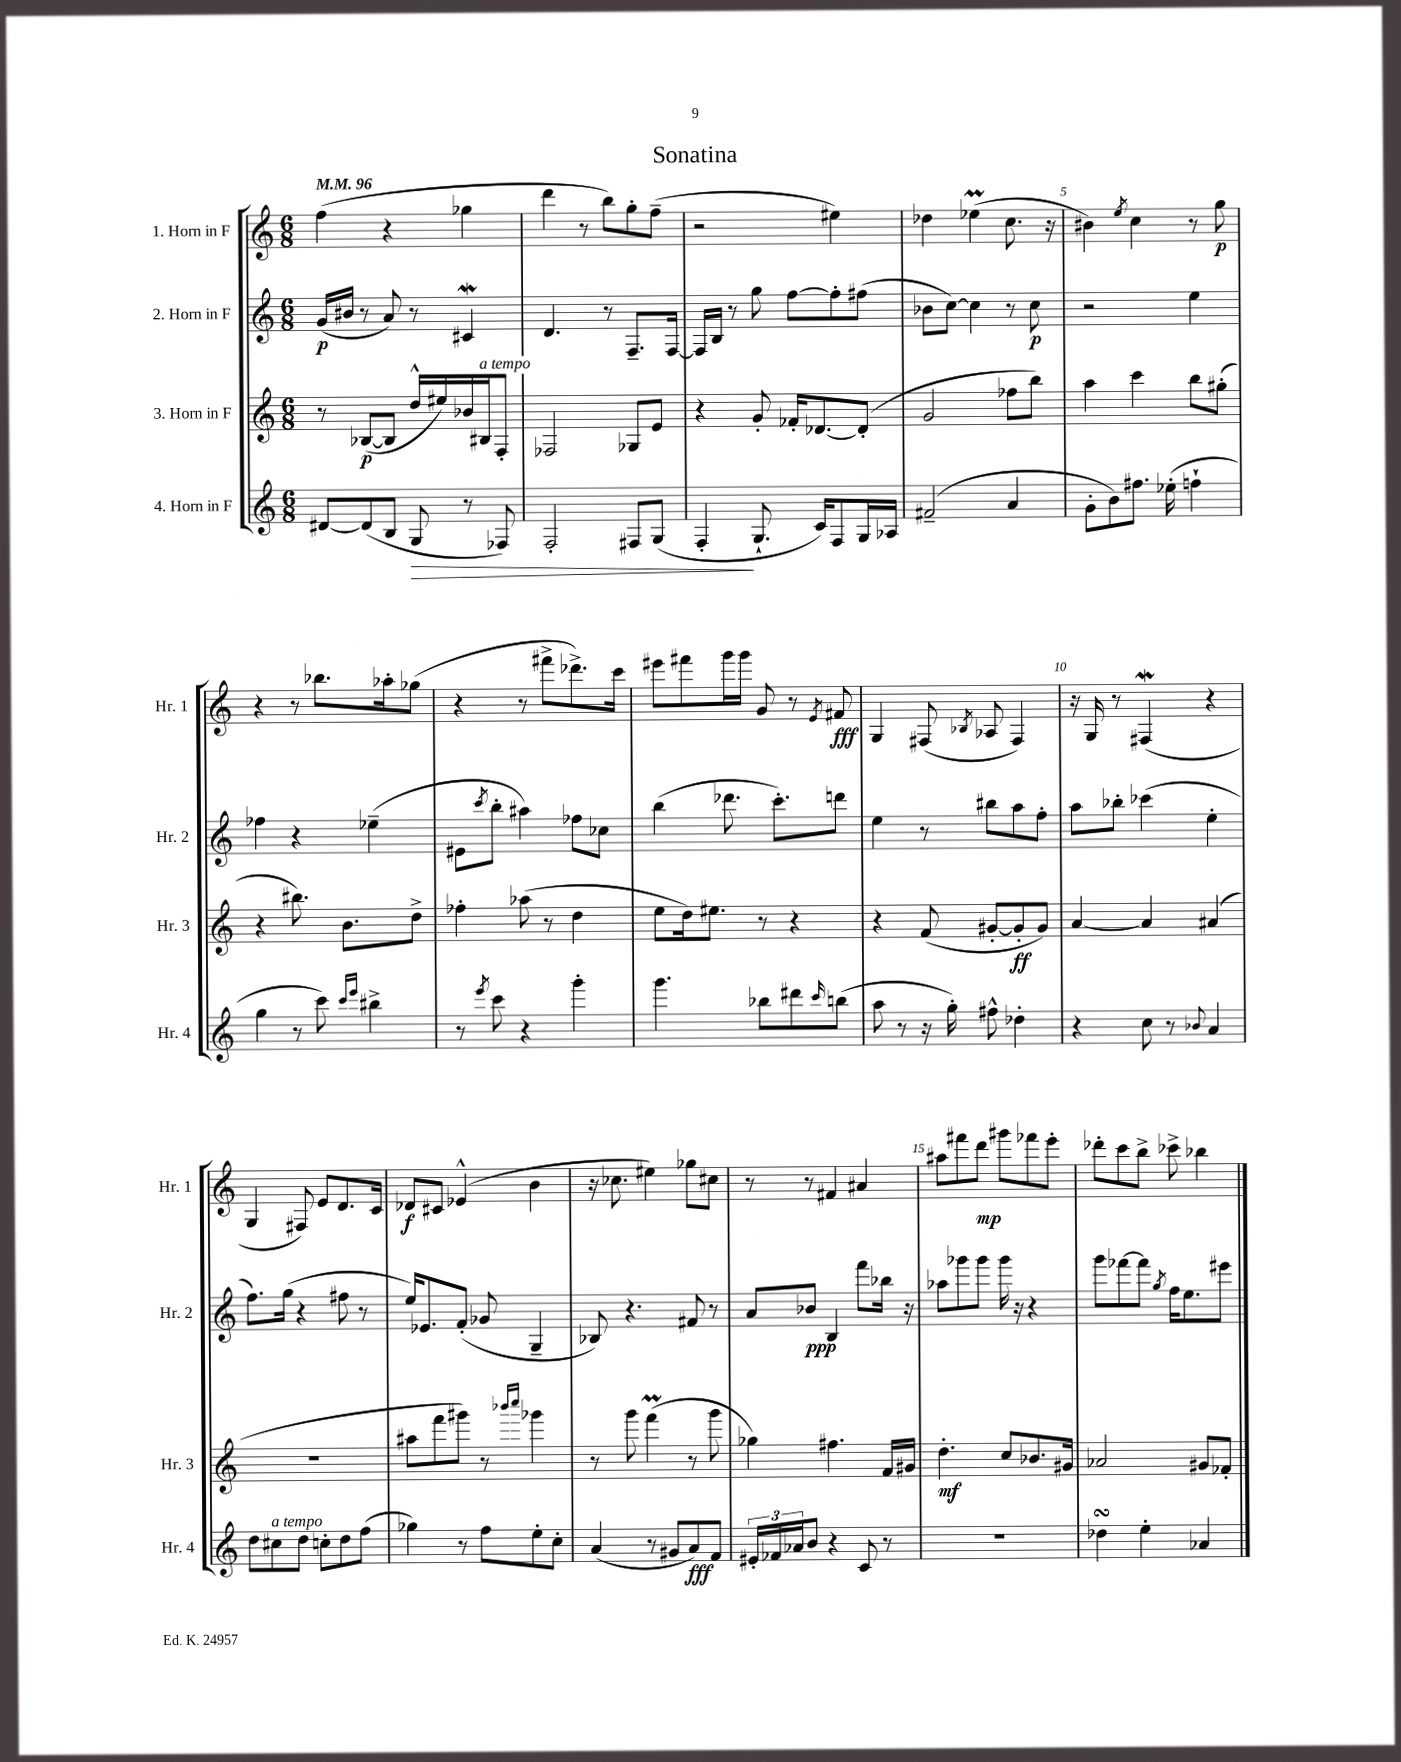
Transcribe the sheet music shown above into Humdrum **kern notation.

**kern	**kern	**kern	**kern
*staff4	*staff3	*staff2	*staff1
*clefG2	*clefG2	*clefG2	*clefG2
*k[]	*k[]	*k[]	*k[]
*M6/8	*M6/8	*M6/8	*M6/8
*MM96	*MM96	*MM96	*MM96
[8d#/L	8r	(16g/LL	(4ff\
.	.	16b#/JJ	.
(8d#/]	([8B-/L	8r	.
8B/J	8B-/]J	8a/)	4r
8G/	16dd^^/LL	8r	.
.	16ee#/)	.	.
8r	16b-/	4c#/	4gg-\
.	16B#/J	.	.
8F-/)	8F'/J	.	.
=	=	=	=
2F'/	2F-/	4.d/	4ddd\
.	.	.	8r
.	.	8r	8bb\L)
8F#/L	8G-/L	8.F~/L	8gg'\
(8G/J	8e/J	.	(8ff~\J
.	.	[16F/Jk	.
=	=	=	=
4F'/	4r	16F/]LL	2r
.	.	16B/JJ	.
.	.	8r	.
8.G`/	8g'/	8gg\	.
.	16f-'/LK	[8ff\L	.
16c/LK)	[8.d-/	.	.
8F/	.	8ff'\]	4ee#\)
16G/L	(8d-'/]J	(8ff#\J	.
16A-/JJ	.	.	.
=	=	=	=
(2f#~/	2g/	8b-\L	4dd-\
.	.	[8cc\J)	.
.	.	4cc\]	(4ee-\
4a/	8ff-\L	8r	8.cc\
.	8bb\J)	8cc\	.
.	.	.	16r
=	=	=	=
8g'\L	4aa\	2r	4b#\)
8b\)	.	.	.
.	.	.	8qee/
8.ff#\J	4ccc\	.	4cc\
(16ee-'\	.	.	.
4ff`\	8bb\L	4ee\	8r
.	(8gg#'\J	.	8gg\
=	=	=	=
4gg\	4r	4ff-\	4r
8r	8.bb#\)	4r	8r
8ccc\)	.	.	8.bb-\L
.	8.b\L	.	.
16qqccc/LL	.	.	.
16qqeee/JJ	.	.	.
4bb#^\	.	(4ee-~\	.
.	.	.	16aa-'\k
.	8dd^\J	.	(8gg-\J
=	=	=	=
8r	4ff-'\	8e#\L	4r
8qeee/	.	8qccc/	.
8ccc\	.	8bb'\J	.
4r	(8aa-\	4aa#\)	8r
.	8r	.	8fff#^\L
4ggg'\	4dd\	8ff-\L	8.ddd-^\)
.	.	8cc-\J	.
.	.	.	16ccc\Jk
=	=	=	=
4.ggg\	8ee\L	(4bb\	8eee#\L
.	16dd\k)	.	8fff#\
.	8.ee#\J	.	.
.	.	8.ddd-\	16ggg\L
.	.	.	16ggg\JJ
8bb-\L	8r	.	8g/
.	.	8.ccc'\L)	.
8ddd#\	4r	.	8r
16qqccc/	.	.	8qe/
(8bb\J	.	8ddd\J	8f#/
=	=	=	=
8aa\	4r	4ee\	4G/
8r	.	.	.
16r	(8f/	8r	(8F#/
16gg'\)	.	.	.
.	.	.	8qB-/
8ff#^^\	[8g#'/L	8bb#\L	8A-/
4dd-'\	8g#'/]	8aa\	4F#/)
.	8g#/J)	8ff'\J	.
=	=	=	=
4r	[4a/	8aa\L	16r
.	.	.	16G/
.	.	8bb-'\J	8r
8cc\	4a/]	(4ccc-\	(4F#/
8r	.	.	.
8qqb-/	.	.	.
4a/	(4a#/	4ee'\	4r
=	=	=	=
8dd\L	2.r	8.ff\L)	4G/
8cc#\	.	.	.
.	.	(16gg\Jk	.
8dd\J	.	4r	8F#/)
8cc'\L	.	.	8e/L
8dd\	.	8ff#\	8.d/
(8ff\J	.	8r	.
.	.	.	16c/Jk
=	=	=	=
4gg-\)	8aa#\L	16ee/LK)	8d-/L
.	.	8.e-/	.
.	8fff\	.	8c#/J
8r	8ggg#\J)	(8f'/J	(4e-^^/
8ff\L	8r	8g-/	.
.	16qqbbb-/LL	.	.
.	16qqcccc/JJ	.	.
8ee'\	4ggg-\	4G~/	4b\
8cc'\J	.	.	.
=	=	=	=
(4a/	8r	8B-/)	16r
.	.	.	8.cc-\
.	8ggg\	4.r	.
8r	(4fff\	.	4ee#\)
8g#/L	.	.	.
8a/)	8r	8f#/	8gg-\L
8f/J	8ggg\	8r	8cc#\J
=	=	=	=
24e#'/LL	4gg-\)	8a/L	8r
24f-/	.	.	.
24a-/J	.	.	.
8b/J	.	8b-/J	8r
4r	4.ff#\	4B/	4f#/
8c/	.	8fff\L	4a#/
8r	16f/LL	16bb-\Jk	.
.	16g#/JJ	16r	.
=	=	=	=
2.r	4.dd'\	8aa-\L	8aa#\L
.	.	8ggg-\	8fff#\
.	.	8ggg-\J	8ddd\J
.	8cc/L	16ggg-\	8ggg#\L
.	.	16r	.
.	8.b-/	4r	8fff-\
.	.	.	8eee'\J
.	16g#/Jk	.	.
=	=	=	=
4dd-\	2a-/	8ggg\L	8ddd-'\L
.	.	[8fff-\	8ccc\
4ee'\	.	8fff-\]J	8bb^\J
.	.	8qgg/	.
.	.	16ff\LK	8ccc-^\
.	.	8.ee\	.
4a-/	8g#/L	.	4bb-\
.	8f-'/J	8eee#\J	.
==	==	==	==
*-	*-	*-	*-
